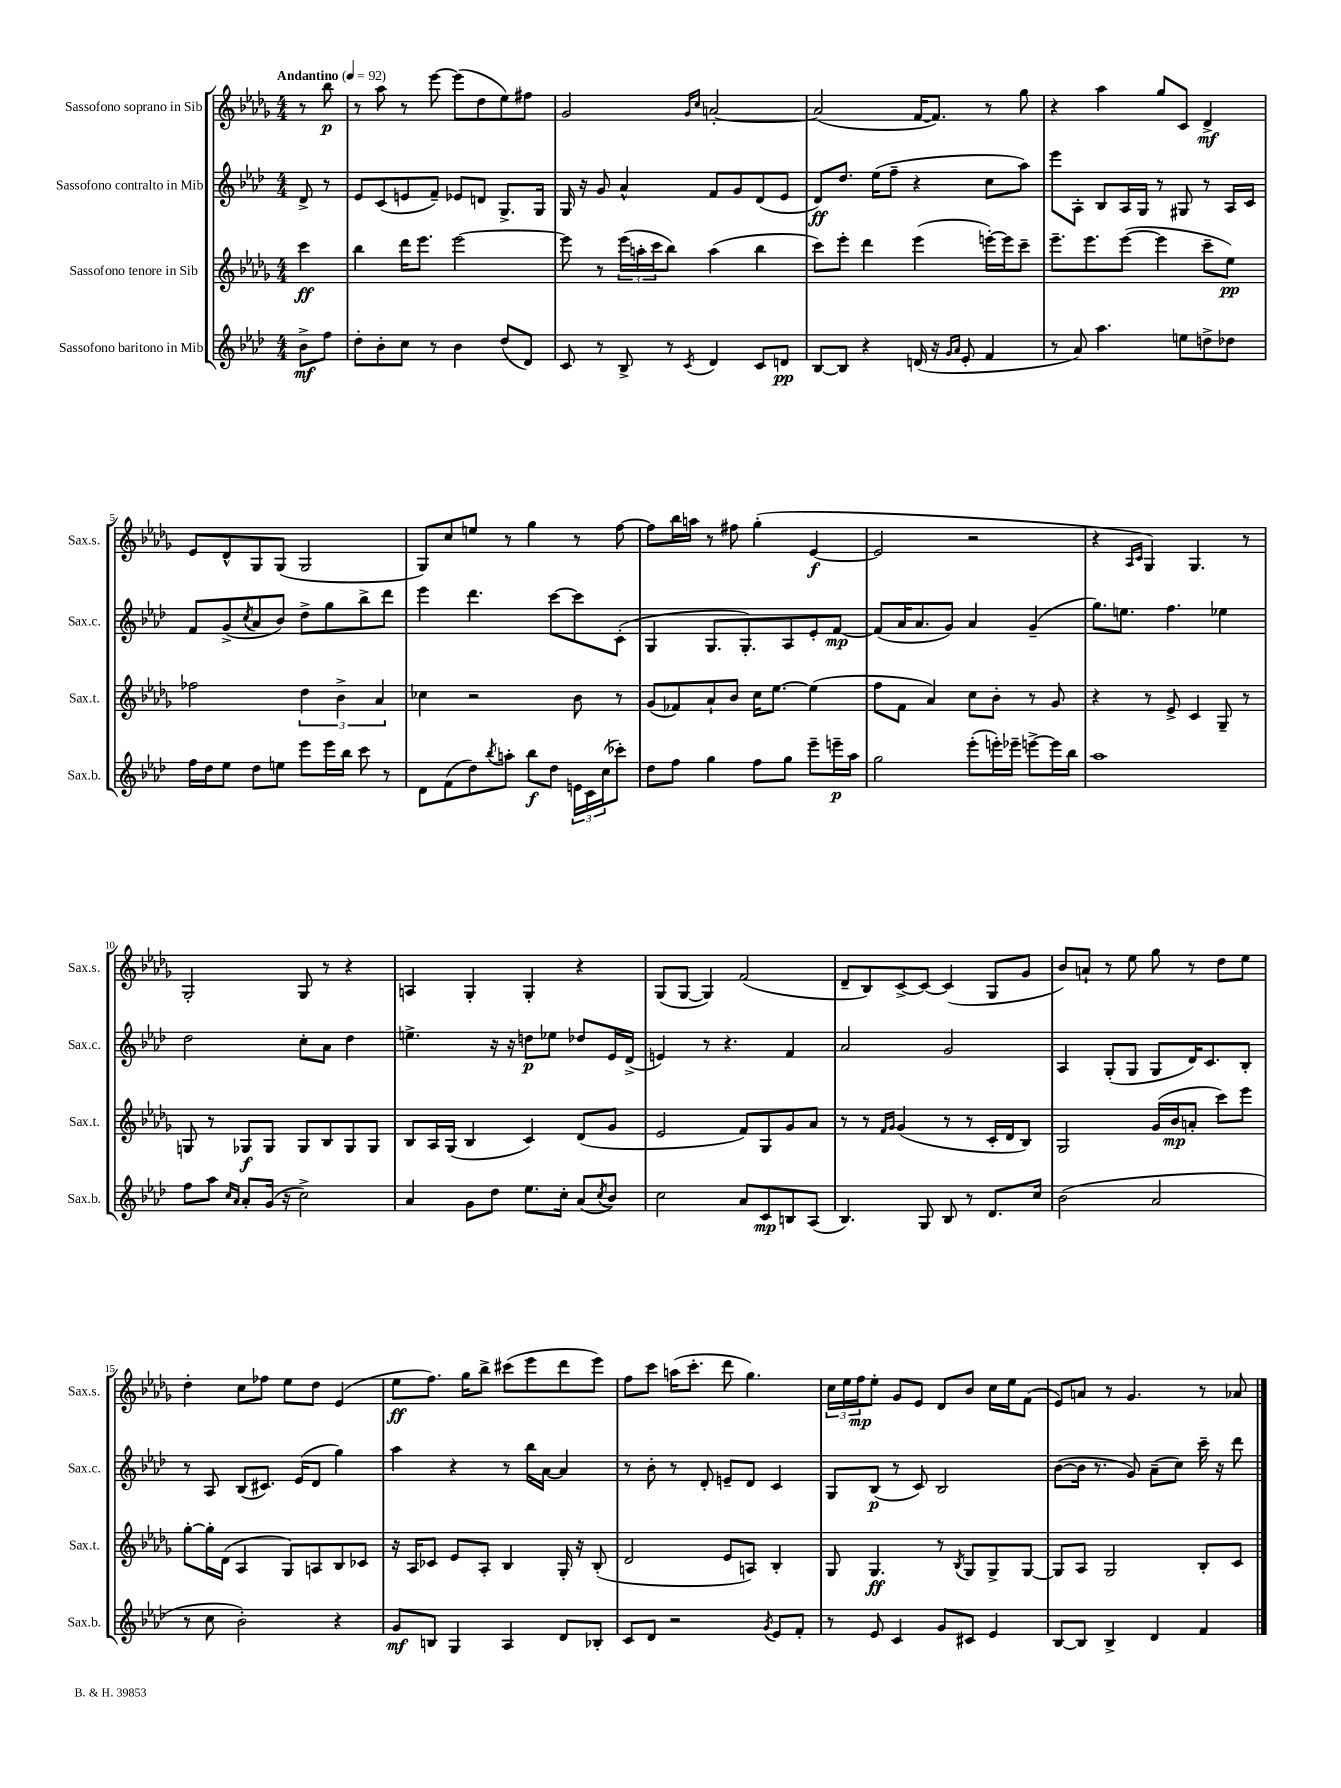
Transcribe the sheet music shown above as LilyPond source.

<<
\new StaffGroup <<
\new Staff = "s0" \with { instrumentName = "Sassofono soprano in Sib" shortInstrumentName = "Sax.s." } {
    \clef treble \key des \major \numericTimeSignature \time 4/4 \partial 4 \tempo "Andantino" 4 = 92
    r8 bes''8\p |
    r8 aes''8 r8 ees'''8~ ees'''8( des''8 ees''8) fis''8 |
    ges'2 \grace { ges'16 c''16 } a'2~-. |
    a'2( f'16~ f'8.) r8 ges''8 |
    r4 aes''4 ges''8 c'8 des'4->\mf |
    ees'8 des'8-^ ges8 ges8( ges2 |
    ges8) c''8 e''8 r8 ges''4 r8 f''8~ |
    f''8 bes''16 a''16 r8 fis''8 ges''4-.( ees'4~\f |
    ees'2 r2 |
    r4 \grace { aes16 c'16 } ges4) ges4. r8 |
    ges2-. ges8 r8 r4 |
    a4 ges4-. ges4-. r4 |
    ges8( ges8~ ges4) f'2( |
    des'8-- bes8) c'8~-> c'8~ c'4( ges8 ges'8 |
    bes'8) a'8-! r8 ees''8 ges''8 r8 des''8 ees''8 |
    des''4-. c''8 fes''8 ees''8 des''8 ees'4( |
    ees''8\ff f''8.) ges''16 bes''8-> cis'''8( ees'''8 des'''8 ees'''8) |
    f''8 c'''8 a''16( c'''8.-. des'''8 ges''4.) |
    \tuplet 3/2 { c''16 ees''16 f''16\mp } ees''8-. ges'8 ees'8 des'8 bes'8 c''16 ees''16 f'8( |
    ees'8) a'8 r8 ges'4. r8 aes'8 \bar "|." |
}
\new Staff = "s1" \with { instrumentName = "Sassofono contralto in Mib" shortInstrumentName = "Sax.c." } {
    \clef treble \key aes \major \numericTimeSignature \time 4/4 \partial 4
    des'8-> r8 |
    ees'8 c'8( e'8 f'8--) ees'8 d'8 g8.-> g16 |
    g16 r16 g'8 aes'4-^ f'8 g'8 des'8( ees'8 |
    des'8\ff) des''8. ees''16( f''8-- r4 c''8 aes''8) |
    ees'''8 aes8-. bes8 aes16 g16 r8 gis8 r8 aes16 c'16 |
    f'8 g'8->( \acciaccatura { c''8 } aes'8 bes'8) des''8-> g''8 bes''8-> des'''8 |
    ees'''4 des'''4. c'''8~ c'''8 c'8-.( |
    g4 g8. g8.-.) aes8 ees'8-. f'8~\mp |
    f'8( aes'16 aes'8. g'8) aes'4 g'4--( |
    g''8.) e''8. f''4. ees''4 |
    des''2 c''8-. aes'8 des''4 |
    e''4.-> r16 r16 d''8\p ees''8 des''8 ees'16 des'16->( |
    e'4) r8 r4. f'4 |
    aes'2 g'2 |
    aes4 g8-.( g8 g8 des'16) c'8. bes8-. |
    r8 aes8 bes8( cis'8.) ees'16( des'8 g''4) |
    aes''4 r4 r8 bes''16 aes'16~ aes'4 |
    r8 bes'8-. r8 des'8-. e'8-- des'8 c'4 |
    g8 bes8\p( r8 c'8) bes2 |
    bes'8~( bes'16 r8. g'8) aes'8--( c''8) c'''16-- r16 des'''8 \bar "|." |
}
\new Staff = "s2" \with { instrumentName = "Sassofono tenore in Sib" shortInstrumentName = "Sax.t." } {
    \clef treble \key des \major \numericTimeSignature \time 4/4 \partial 4
    c'''4\ff |
    bes''4 des'''16 ees'''8. ees'''2~ |
    ees'''8 r8 \tuplet 3/2 { ees'''16( a''16-. c'''16 } bes''8) a''4( bes''4 |
    c'''8) ees'''8-. des'''4 ees'''4( e'''16~-.) e'''16 c'''8-- |
    ees'''8.-- ees'''8. ees'''8~( ees'''4 c'''8-- ees''8\pp) |
    fes''2 \tuplet 3/2 { des''4 bes'4-> aes'4 } |
    ces''4 r2 bes'8 r8 |
    ges'8( fes'8) aes'8-! bes'8 c''16 ees''8.~ ees''4( |
    f''8 f'8 aes'4) c''8 bes'8-. r8 ges'8 |
    r4 r8 ees'8-> c'4 ges8-- r8 |
    g8 r8 ges8\f ges8 ges8 bes8 ges8 ges8 |
    bes8 aes16 ges16( bes4 c'4) des'8( ges'8 |
    ees'2 f'8) ges8 ges'8 aes'8 |
    r8 r8 \grace { f'16 ges'16 } ges'4( r8 r8 c'16-. des'16 bes8) |
    ges2 ges'16( bes'16\mp a'8-. c'''8) ees'''8 |
    ges''8~-. ges''16-. des'16( aes4 ges8) a8 bes8 ces'8 |
    r16 aes16 ces'8 ees'8 aes8-. bes4 ges16-. r16 bes8-.( |
    des'2 ees'8 a8) bes4-. |
    ges8 ges4.\ff r8 \acciaccatura { bes8 } ges8 ges8-> ges8~ |
    ges8 aes8 ges2 bes8-. c'8 \bar "|." |
}
\new Staff = "s3" \with { instrumentName = "Sassofono baritono in Mib" shortInstrumentName = "Sax.b." } {
    \clef treble \key aes \major \numericTimeSignature \time 4/4 \partial 4
    bes'8->\mf f''8 |
    des''8-. bes'8-. c''8 r8 bes'4 des''8( des'8) |
    c'8 r8 bes8-> r8 \acciaccatura { c'8 } des'4 c'8 d'8\pp |
    bes8~ bes8 r4 d'16( r16 \grace { g'16 aes'16 } ees'8-. f'4 |
    r8 aes'8) aes''4. e''8 d''8-> des''8 |
    f''16 des''16 ees''8 des''8 e''8 ees'''8 ees'''16 bes''16 c'''8 r8 |
    des'8 f'8( des''8) \acciaccatura { bes''8 } a''8-. bes''8\f des''8 \tuplet 3/2 { e'16 c'16 c''16( } ces'''8-.) |
    des''8 f''8 g''4 f''8 g''8 ees'''8-- e'''16--\p aes''16 |
    g''2 ees'''8-.( e'''16-.) ees'''16-- e'''8~-> e'''16 bes''16 |
    aes''1 |
    f''8 aes''8 \grace { c''16 aes'16 } aes'8-. g'16( r16 c''2->) |
    aes'4 g'8 des''8 ees''8. c''16-. aes'8( \acciaccatura { c''8 } bes'8) |
    c''2 aes'8 c'8\mp b8 aes8( |
    bes4.) g8 bes8 r8 des'8. c''16 |
    bes'2( aes'2 |
    r8 c''8 bes'2-.) r4 |
    g'8\mf b8 g4 aes4 des'8 bes8-. |
    c'8 des'8 r2 \acciaccatura { g'8 } ees'8 f'8-. |
    r8 ees'8 c'4 g'8 cis'8 ees'4 |
    bes8~ bes8 bes4-> des'4 f'4 \bar "|." |
}
>>
>>
